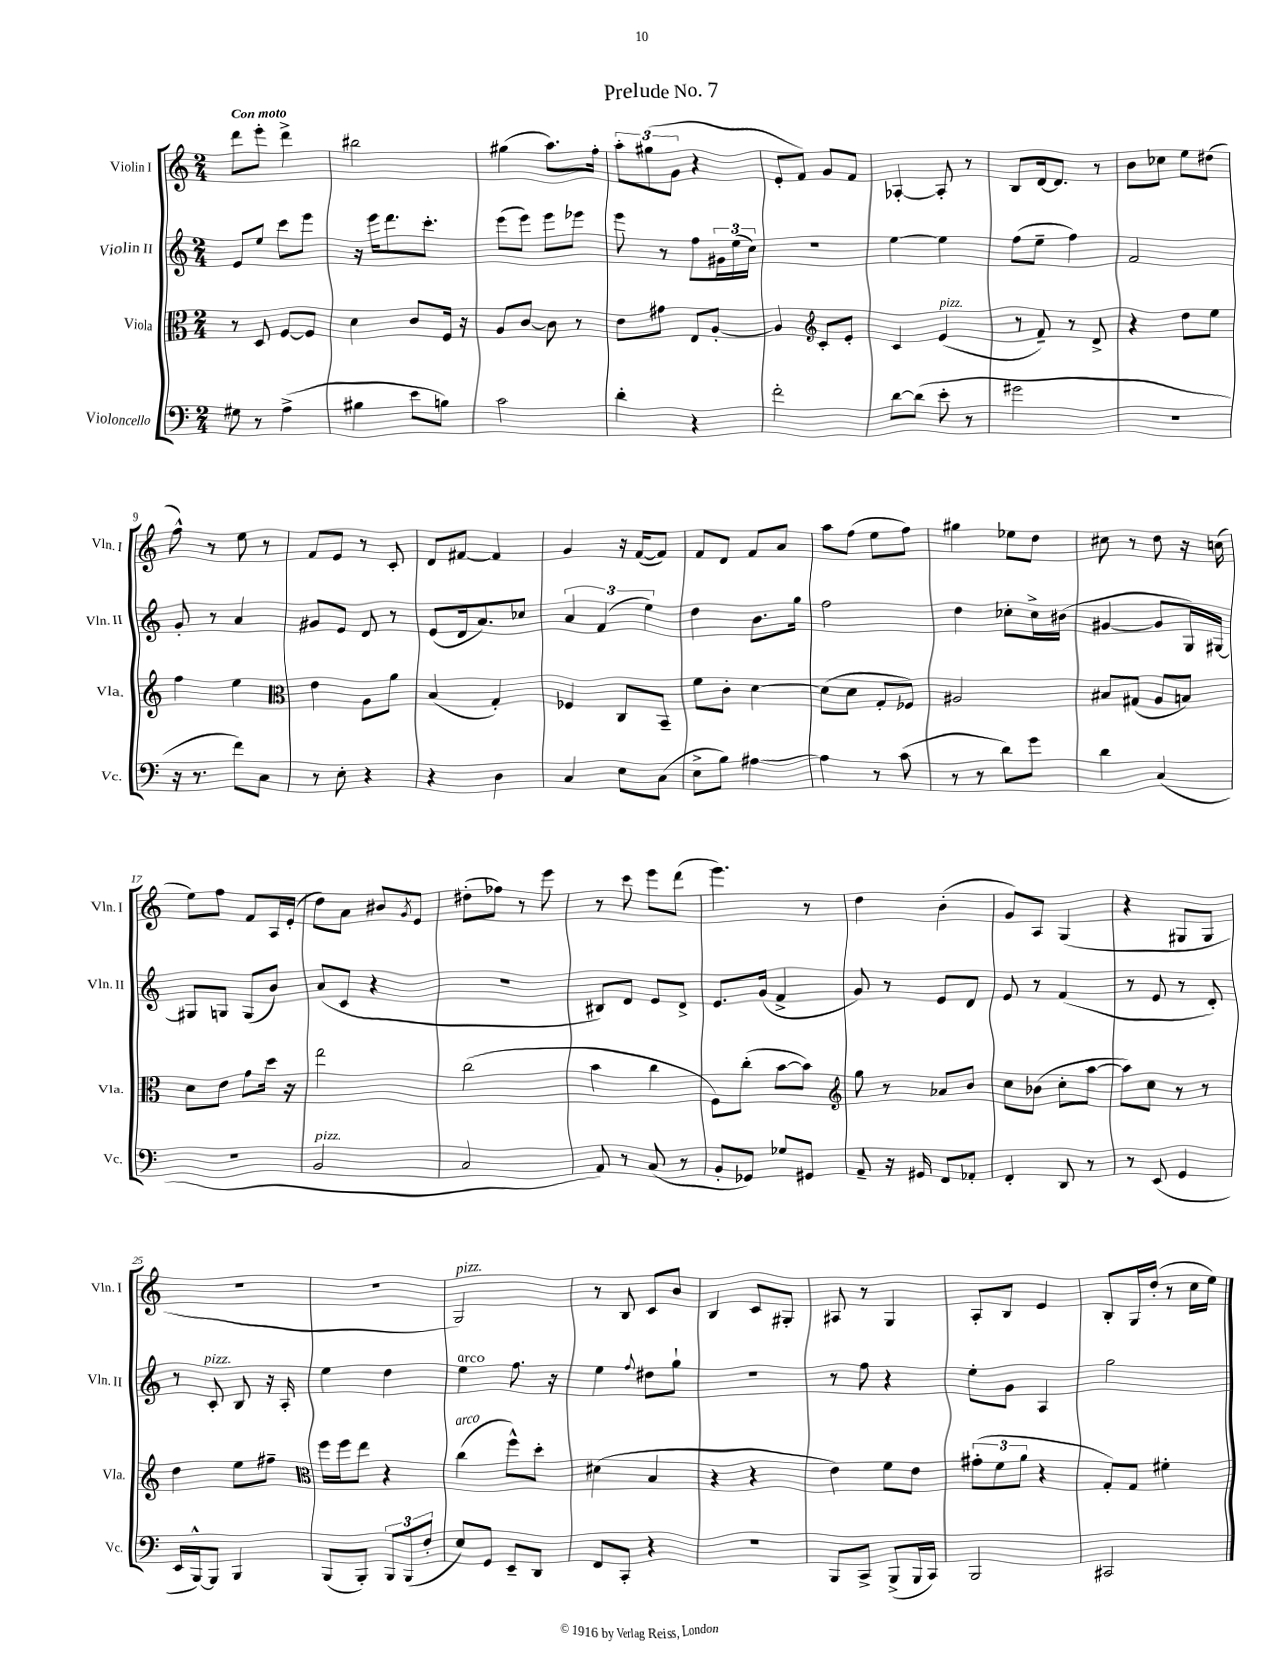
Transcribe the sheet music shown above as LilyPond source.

\header { title = "Prelude No. 7" }
<<
\new StaffGroup <<
\new Staff = "s0" \with { instrumentName = "Violin I" shortInstrumentName = "Vln. I" } {
    \clef treble \key c \major \numericTimeSignature \time 2/4 \tempo "Con moto"
    d'''8 e'''8-. d'''4-> |
    bis''2 |
    gis''4( a''8.) f''16-. |
    \tuplet 3/2 { a''8-. gis''8( g'8 } r4 |
    e'8-. f'8) g'8 f'8 |
    aes4~-. aes8-. r8 |
    b8 d'16~ d'8. r8 |
    b'8 ces''8 e''8 dis''8( |
    f''8-^) r8 e''8 r8 |
    f'8 e'8 r8 c'8-. |
    d'8 fis'8~ fis'4 |
    g'4 r16 f'16~( f'8) |
    f'8 d'8 f'8 a'8 |
    a''8 f''8( e''8 f''8) |
    gis''4 ees''8 d''8 |
    cis''8 r8 d''8 r16 c''16( |
    e''8) f''8 f'8 a16 e'16-.( |
    d''8) a'8 bis'8 \acciaccatura { g'8 } e'8 |
    dis''8-.( fes''8) r8 e'''8 |
    r8 c'''8 e'''8 d'''8( |
    e'''4.) r8 |
    d''4 b'4-.( |
    g'8) a8 g4( |
    r4 gis8 gis8 |
    R2 |
    R2 |
    g2^\markup { \italic "pizz." }) |
    r8 b8 c'8 b'8 |
    b4 c'8 gis8-. |
    ais8 r8 g4 |
    a8-. b8 e'4 |
    b8-. g16 d''16-.( r8 c''16 e''16) \bar "|." |
}
\new Staff = "s1" \with { instrumentName = "Violin II" shortInstrumentName = "Vln. II" } {
    \clef treble \key c \major \numericTimeSignature \time 2/4
    e'8 e''8 c'''8 e'''8 |
    r16 e'''16 d'''8. c'''8.-. |
    e'''8( e'''8) e'''8 ees'''8 |
    e'''8 r8 f''8 \tuplet 3/2 { gis'16 e''16( c''16) } |
    R2 |
    e''4~ e''4 |
    f''8( e''8-- f''4) |
    f'2 |
    g'8-. r8 a'4 |
    gis'8 e'8 d'8 r8 |
    e'8( d'16 a'8.) ces''8 |
    \tuplet 3/2 { a'4 f'4( e''4) } |
    d''4 b'8. g''16 |
    f''2 |
    d''4 ces''8-. ces''16-> bis'16( |
    gis'4~ gis'8 g16) gis16~ |
    gis8 g8 g8( b'8) |
    a'8( c'8 r4 |
    R2 |
    bis8) d'8 e'8 d'8-> |
    e'8. g'16( f'4-> |
    g'8) r8 e'8 d'8 |
    e'8 r8 f'4( |
    r8 e'8 r8 d'8-.) |
    r8 c'8-.^\markup { \italic "pizz." } b8 r16 a16-. |
    e''4 d''4 |
    e''4^\markup { \italic "arco" } f''8. r16 |
    e''4 \appoggiatura { f''8 } dis''8 g''8-! |
    r2 |
    r8 f''8 r4 |
    e''8-. g'8 a4 |
    g''2 \bar "|." |
}
\new Staff = "s2" \with { instrumentName = "Viola" shortInstrumentName = "Vla." } {
    \clef alto \key c \major \numericTimeSignature \time 2/4
    r8 d8 f8~ f8 |
    d'4 c'8 f16 r16 |
    a8 c'8~ c'8 r8 |
    e'8 gis'8 e8 a8~-. |
    a4 \clef treble c'8-. e'8-. |
    c'4 e'4^\markup { \italic "pizz." }( |
    r8 f'8--) r8 d'8-> |
    r4 d''8 e''8 |
    f''4 e''4 |
    \clef alto e'4 a8 a'8 |
    b4( g4-.) |
    fes4 c8 b,8-- |
    f'8 c'8-. d'4~ |
    d'8( d'8 g8-. fes8) |
    ais2 |
    bis8 gis8( a8 b8) |
    d'8 e'8 g'8 d''16 r16 |
    e''2 |
    c''2( |
    b'4 c''4 |
    f8) c''8-.( b'8~ b'8) |
    \clef treble g''8 r8 aes'8 b'8 |
    c''8 bes'8( c''8-. a''8~ |
    a''8) c''8 r8 r8 |
    d''4 e''8 fis''8-- |
    \clef alto f''16 f''16 e''8 r4 |
    c''4^\markup { \italic "arco" }( f''8-^) d''8-. |
    dis'4( b4 |
    r4 r4 |
    e'4) f'8 e'8 |
    \tuplet 3/2 { gis'8-.( f'8 a'8 } r4 |
    g8-.) g8 fis'4-. \bar "|." |
}
\new Staff = "s3" \with { instrumentName = "Violoncello" shortInstrumentName = "Vc." } {
    \clef bass \key c \major \numericTimeSignature \time 2/4
    gis8 r8 a4->( |
    bis4 e'8 b8) |
    c'2 |
    d'4-. r4 |
    f'2-. |
    d'8~ d'8( e'8-. r8 |
    gis'2 |
    r2 |
    r16 r8. f'8) c8 |
    r8 e8-. r4 |
    r4 d4 |
    c4 e8 c8( |
    e8-> b8) ais4~ |
    ais4 r8 c'8( |
    r8 r8 d'8) g'8 |
    d'4 c4( |
    r2 |
    b,2^\markup { \italic "pizz." } |
    c2 |
    a,8) r8 c8( r8 |
    b,8-. ges,8) ges8 gis,8 |
    a,8-- r16 gis,16 f,8 aes,8-. |
    f,4-. d,8 r8 |
    r8 e,8( g,4 |
    e,16 b,,16~-^) b,,8 b,,4 |
    b,,8( b,,8-.) \tuplet 3/2 { b,,8 b,,8( f8-. } |
    e8) g,8 e,8-- d,8 |
    f,8 c,8-. r4 |
    R2 |
    b,,8 c,8-> b,,8->( b,,16 c,16) |
    b,,2 |
    cis,2 \bar "|." |
}
>>
>>
